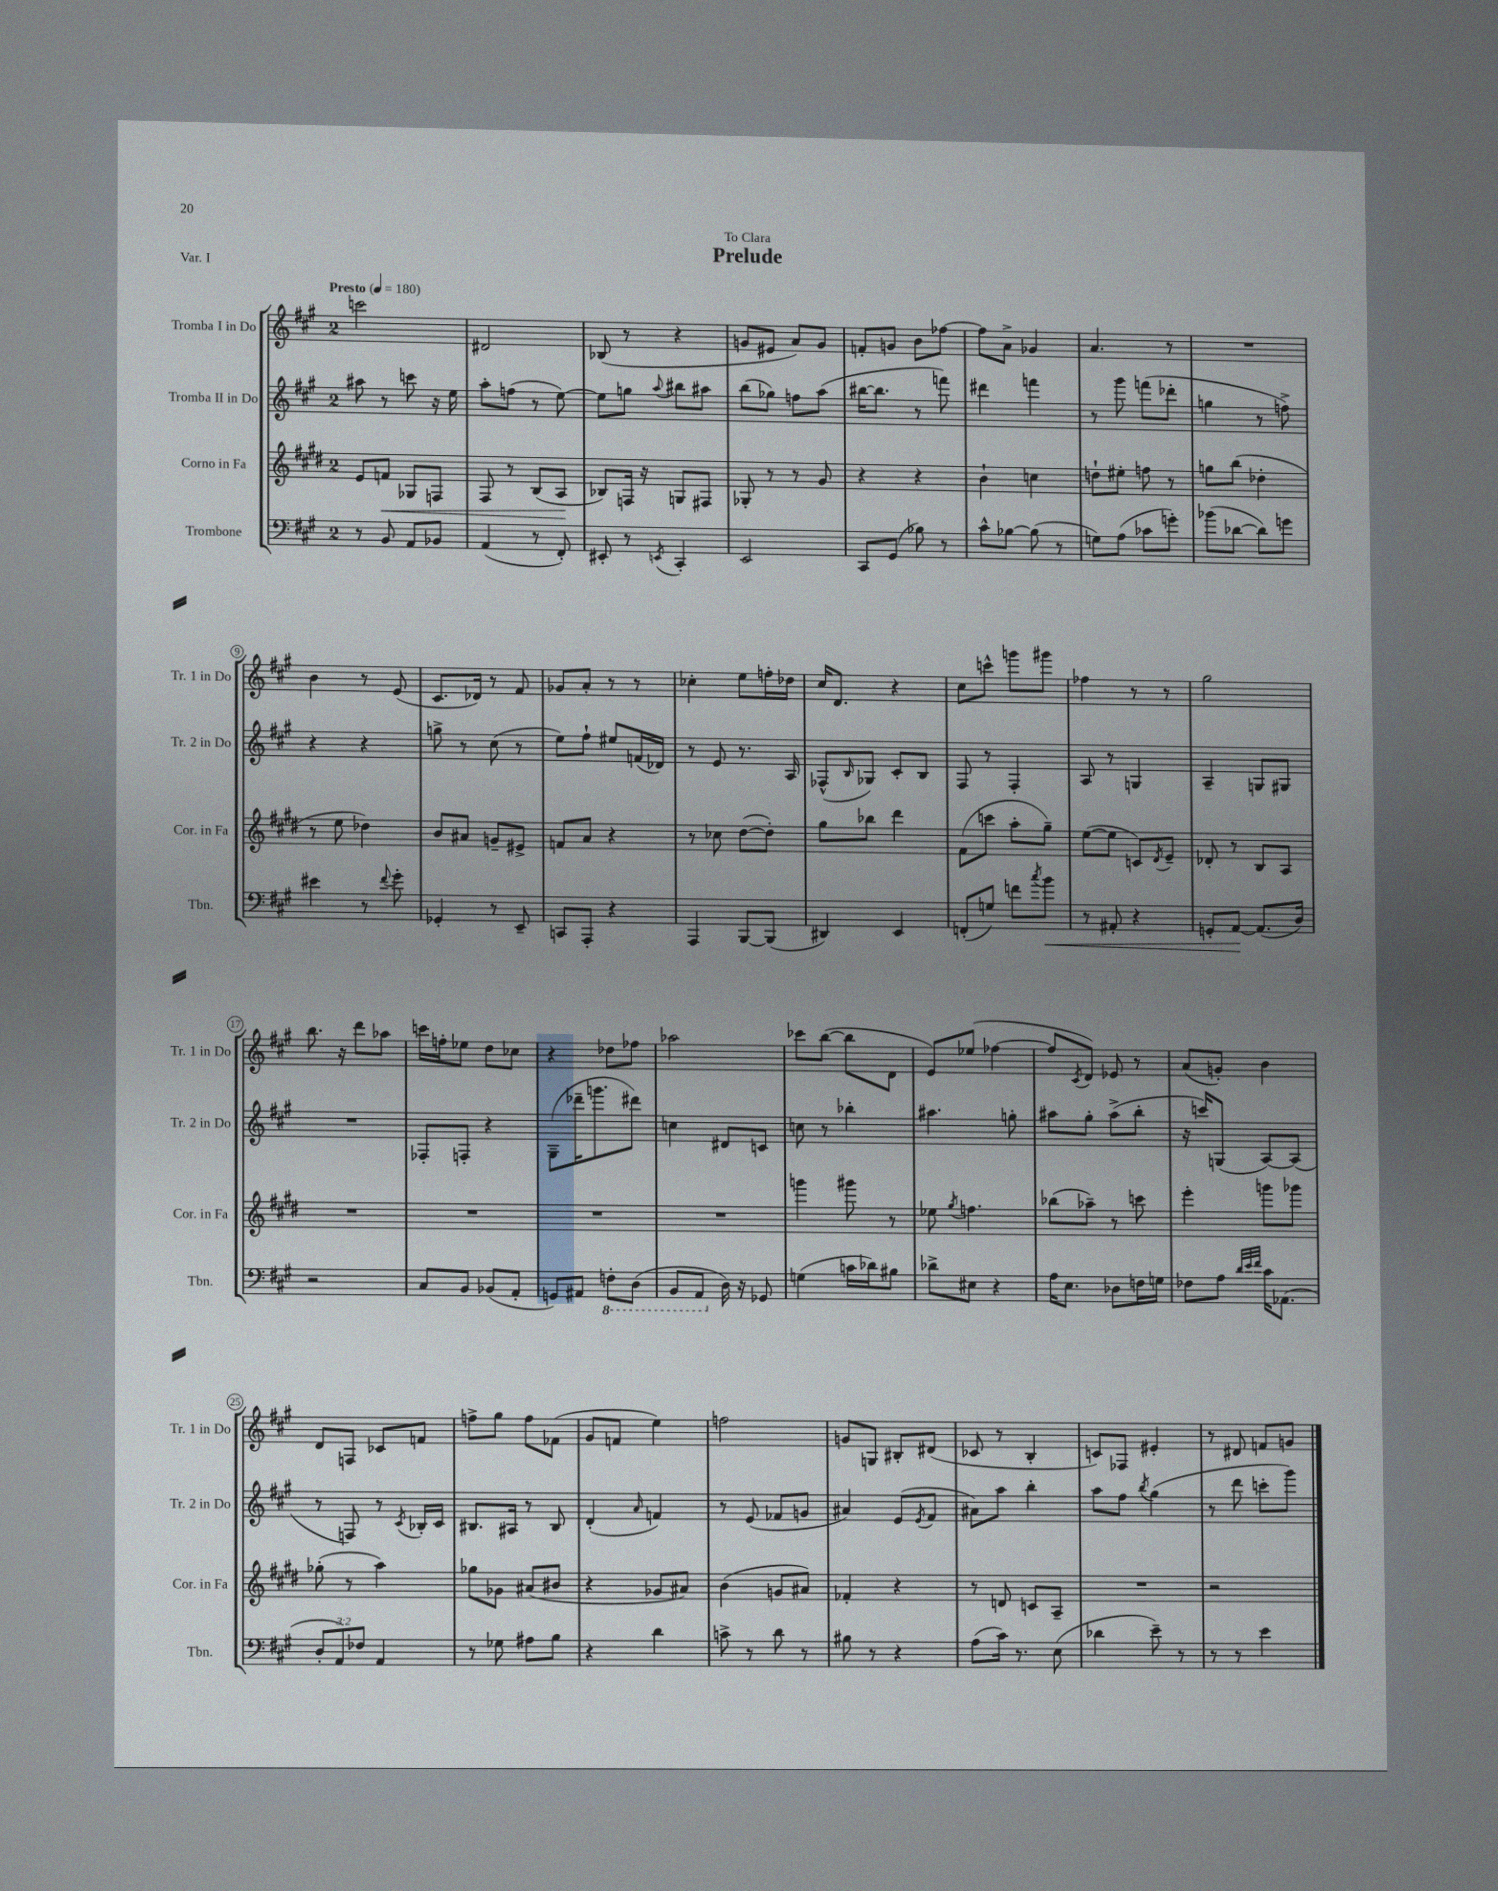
\header { title = "Prelude" dedication = "To Clara" piece = "Var. I" }
<<
\new StaffGroup <<
\new Staff = "s0" \with { instrumentName = "Tromba I in Do" shortInstrumentName = "Tr. 1 in Do" } {
    \clef treble \key a \major \once \override Staff.TimeSignature.style = #'single-digit \time 2/4 \tempo "Presto" 4 = 180
    c'''2 |
    dis'2 |
    bes8( r8 r4 |
    g'8 eis'8 a'8) g'8 |
    f'8-. g'8 b'8 fes''8~ |
    fes''8 a'8-> ges'4 |
    a'4. r8 |
    R2 |
    b'4 r8 e'8( |
    cis'8. des'16) r8 fis'8 |
    ges'8 a'8-. r8 r8 |
    ces''4-. e''8 f''16-. des''16 |
    cis''16 d'8. r4 |
    cis''8 c'''8-^ g'''8 gis'''8 |
    fes''4 r8 r8 |
    gis''2 |
    b''8. r16 d'''8 aes''8 |
    c'''16 f''16-. ees''8 d''8 ces''8 |
    r4 des''8 fes''8 |
    aes''2 |
    ces'''8 b''8~( b''8 d'8 |
    e'8) ees''8( fes''4~ |
    fes''8 \acciaccatura { cis'8 } d'8) ees'8 r8 |
    a'8( g'8-.) b'4 |
    d'8 f8 ces'8 f'8 |
    f''8-> gis''8 f''8 fes'8( |
    gis'8 f'8 e''4) |
    f''2 |
    g'8 g8 bis8-. dis'8( |
    ces'8 r8 b4-. |
    c'8) fes8 eis'4-. |
    r8 dis'8 f'8 g'8 \bar "|." |
}
\new Staff = "s1" \with { instrumentName = "Tromba II in Do" shortInstrumentName = "Tr. 2 in Do" } {
    \clef treble \key a \major \once \override Staff.TimeSignature.style = #'single-digit \time 2/4
    ais''8 r8 c'''8 r16 e''16 |
    a''8-. f''8( r8 e''8~) |
    e''8 g''8 \appoggiatura { a''8 } bis''8 ais''8 |
    b''8( ges''8) f''8 a''8( |
    bis''16~ bis''8. r8 f'''8) |
    dis'''4 f'''4 |
    r8 gis'''8 f'''8( des'''8-. |
    g''4 r8 f''8->) |
    r4 r4 |
    g''8-> r8 cis''8( r8 |
    e''8) fis''8-! eis''8 f'16( des'16) |
    r8 e'8 r8. a16 |
    fes8-^( \grace { b16 } ges8) cis'8-. b8 |
    fis8 r8 fis4-. |
    a8 r8 g4 |
    a4-- g8 gis8 |
    R2 |
    fes8-. f8-. r4 |
    gis8--( des'''16-- g'''8. dis'''8) |
    c''4 dis'8 c'8 |
    c''8 r8 bes''4-. |
    ais''4. g''8-. |
    ais''8 gis''8-. ais''8->( b''8-. |
    r16 c'''16) g8( a8~) a8( |
    r8 f8) r8 \acciaccatura { cis'8 } bes16-. cis'16 |
    bis8. ais16 r8 bis8 |
    d'4-.( \grace { a'16 } f'4) |
    r8 e'8( fes'8 g'8 |
    ais'4) e'8( \acciaccatura { e'8 } fis'8 |
    ais'8) a''8 b''4-. |
    a''8 fis''8 \acciaccatura { b''8 } gis''4( |
    r8 d'''8 c'''8-. gis'''8) \bar "|." |
}
\new Staff = "s2" \with { instrumentName = "Corno in Fa" shortInstrumentName = "Cor. in Fa" } {
    \clef treble \key e \major \once \override Staff.TimeSignature.style = #'single-digit \time 2/4
    e'8 f'8\< ges8 f8 |
    fis8 r8 b8( a8\! |
    bes8) f16 r16 g8 fis8 |
    ges8-. r8 r8 gis'8 |
    r4 r4 |
    b'4-! c''4 |
    d''8-! eis''8-. f''8 r8 |
    g''8 b''8( des''4-. |
    r8 e''8 des''4) |
    b'8 ais'8 g'8-- eis'8-> |
    f'8 a'8 r4 |
    r8 ces''8 dis''8~( dis''8-.) |
    gis''8 bes''8 dis'''4 |
    fis'8( c'''8 a''8-. gis''8--) |
    e''8~( e''8 c'8) \acciaccatura { dis'8 } e'8-- |
    des'8-. r8 b8 a8 |
    R2 |
    R2 |
    R2 |
    R2 |
    g'''4 gis'''8 r8 |
    ees''8 \acciaccatura { gis''8 } f''4. |
    bes''8( aes''8--) r8 c'''8 |
    e'''4-. g'''8 ges'''8 |
    ges''8-.( r8 a''4) |
    ges''8 ges'8 ais'8( bis'8 |
    r4 ges'8 ais'8) |
    b'4( g'8 ais'8) |
    fes'4-. r4 |
    r8 d'8 c'8 a8-- |
    R2 |
    r2 \bar "|." |
}
\new Staff = "s3" \with { instrumentName = "Trombone" shortInstrumentName = "Tbn." } {
    \clef bass \key a \major \once \override Staff.TimeSignature.style = #'single-digit \time 2/4 \override Staff.TupletNumber.text = #tuplet-number::calc-fraction-text
    r8 b,8 a,8 bes,8 |
    a,4( r8 fis,8-.) |
    eis,8-. r8 \acciaccatura { e,8 } cis,4-. |
    e,2 |
    cis,8 gis,8( bes8) r8 |
    cis'8-^ bes8~ bes8( r8 |
    g8) a8( ces'8 g'8-.) |
    bes'8( des'8~ des'8) g'8 |
    eis'4 r8 \appoggiatura { fis'8 } gis'8-. |
    ges,4-. r8 e,8-- |
    c,8 a,,8-. r4 |
    a,,4 b,,8~ b,,8( |
    dis,4) e,4 |
    f,8-.( g8) f'8 \acciaccatura { cis''8 } b'8\< |
    r8 ais,8-. r4 |
    g,8-. a,8~\! a,8.( d16) |
    r2 |
    cis8 b,8 bes,8( a,8-. |
    g,8) ais,8 \ottava #-1 f,8-. d,8( |
    b,,8 a,,8 \ottava #0 d16) r16 ges,8 |
    g4( c'16 des'16) bis8 |
    des'8-> eis8 r4 |
    a16 e8. des8 f16 g16 |
    fes8 a8 \grace { d'32 e'32 fis'32 } cis'16 aes,8.( |
    \tuplet 3/2 { d8-. a,8) fes8 } a,4 |
    r8 ges8 ais8 b8 |
    r4 d'4 |
    c'8-> r8 d'8 r8 |
    bis8 r8 r4 |
    a8( cis'16) r8. e8( |
    des'4 e'8--) r8 |
    r8 r8 e'4 \bar "|." |
}
>>
>>
\layout { \context { \Score \override BarNumber.stencil = #(make-stencil-circler 0.1 0.3 ly:text-interface::print) } }
